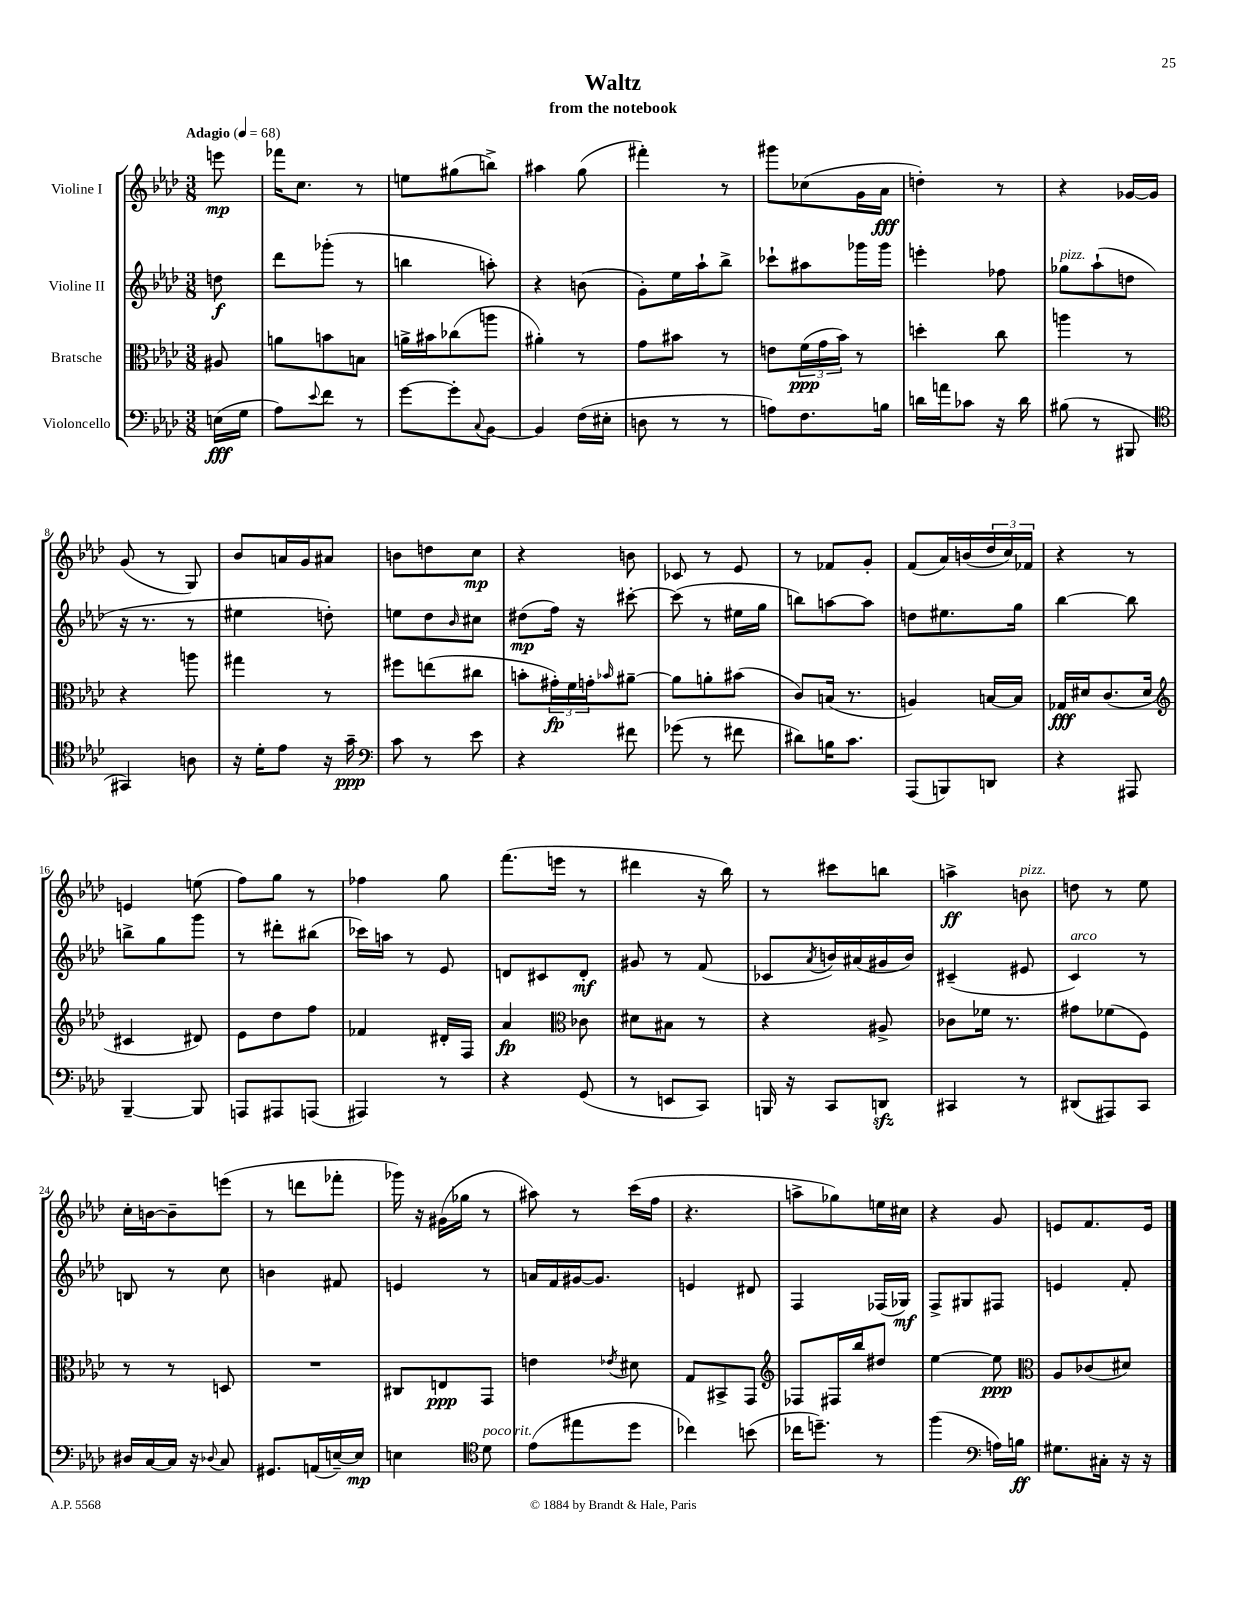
\header { title = "Waltz" subtitle = "from the notebook" }
<<
\new StaffGroup <<
\new Staff = "s0" \with { instrumentName = "Violine I" } {
    \clef treble \key aes \major \numericTimeSignature \time 3/8 \partial 8 \tempo "Adagio" 4 = 68
    e'''8\mp |
    fes'''16 c''8. r8 |
    e''8 gis''8( b''8->) |
    ais''4 g''8( |
    fis'''4-.) r8 |
    gis'''8 ces''8( g'16 aes'16\fff |
    d''4-.) r8 |
    r4 ges'16~ ges'16 |
    g'8( r8 g8) |
    bes'8 a'16 g'16 ais'8 |
    b'8 d''8 c''8\mp |
    r4 b'8 |
    ces'8 r8 ees'8 |
    r8 fes'8 g'8-. |
    f'8( aes'16) b'16( \tuplet 3/2 { des''16 c''16) fes'16 } |
    r4 r8 |
    e'4 e''8( |
    f''8) g''8 r8 |
    fes''4 g''8 |
    f'''8.( e'''16 r8 |
    dis'''4 r16 bes''16) |
    r8 cis'''8 b''8 |
    a''4->\ff b'8^\markup { \italic "pizz." } |
    d''8 r8 ees''8 |
    c''16-. b'16~ b'8-- e'''8( |
    r8 d'''8 fes'''8-. |
    ges'''16) r16 gis'16( ges''16 r8 |
    ais''8) r8 c'''16( f''16 |
    r4. |
    a''8-> ges''8) e''16 cis''16 |
    r4 g'8 |
    e'8 f'8. e'16 \bar "|." |
}
\new Staff = "s1" \with { instrumentName = "Violine II" } {
    \clef treble \key aes \major \numericTimeSignature \time 3/8 \partial 8
    d''8\f |
    des'''8 ges'''8-.( r8 |
    b''4 a''8-.) |
    r4 b'8( |
    g'8-.) ees''16 aes''16-! bes''8-> |
    ces'''8-! ais''8 ges'''16 ges'''16 |
    e'''4-. fes''8 |
    ges''8^\markup { \italic "pizz." } aes''8-!( d''8 |
    r16 r8. r8 |
    eis''4 d''8-.) |
    e''8 des''8 \grace { bes'16 } cis''8 |
    dis''8\mp( f''16) r16 cis'''8~-. |
    cis'''8( r8 eis''16 g''16 |
    b''8) a''8~ a''8 |
    d''8 eis''8. g''16 |
    bes''4~ bes''8 |
    b''8-> g''8 g'''8 |
    r8 dis'''8-. bis''8( |
    ces'''16) a''16 r8 ees'8 |
    d'8 cis'8 d'8-.\mf |
    gis'8 r8 f'8( |
    ces'8 \acciaccatura { aes'8 } b'16) ais'16( gis'16 b'16) |
    cis'4--( eis'8 |
    c'4^\markup { \italic "arco" }) r8 |
    b8 r8 c''8 |
    b'4 fis'8 |
    e'4 r8 |
    a'16 f'16 gis'16~ gis'8. |
    e'4 dis'8 |
    f4 fes16( ges16\mf) |
    f8-> gis8 fis8 |
    e'4 f'8-. \bar "|." |
}
\new Staff = "s2" \with { instrumentName = "Bratsche" } {
    \clef alto \key aes \major \numericTimeSignature \time 3/8 \partial 8
    ais8 |
    a'8 b'8 b8 |
    a'16-> bis'16 ces''8( a''8 |
    ais'4-.) r8 |
    g'8 bis'8 r8 |
    e'8 \tuplet 3/2 { f'16\ppp( g'16 bes'16) } r8 |
    d''4-. c''8 |
    a''4 r8 |
    r4 a''8 |
    gis''4 r8 |
    fis''8 e''8( cis''8 |
    b'8-. \tuplet 3/2 { gis'16-.\fp) f'16 g'16-. } \grace { bes'16 } ais'8~-- |
    ais'8 a'8-. bis'8( |
    c'8) b16( r8. |
    a4) b16~ b16 |
    ges16\fff dis'16 c'8.( dis'16 |
    \clef treble cis'4 dis'8) |
    ees'8 des''8 f''8 |
    fes'4 dis'16-. f16 |
    aes'4\fp \clef alto ces'8 |
    dis'8 bis8 r8 |
    r4 ais8-> |
    ces'8 fes'16 r8. |
    gis'8 fes'8( f8) |
    r8 r8 d8 |
    R4. |
    cis8 e8\ppp g,8 |
    e'4 \acciaccatura { ees'8 } dis'8 |
    g8 bis,8-> g,8 |
    \clef treble fes8 fis16 bes''16 dis''8 |
    ees''4~ ees''8\ppp |
    \clef alto aes8 ces'8( dis'8) \bar "|." |
}
\new Staff = "s3" \with { instrumentName = "Violoncello" } {
    \clef bass \key aes \major \numericTimeSignature \time 3/8 \partial 8
    e16\fff( g16 |
    aes8) \appoggiatura { ees'8 } f'8 r8 |
    g'8~ g'8-. \appoggiatura { c8 } bes,8~ |
    bes,4 f16( eis16-. |
    d8 r8 r8 |
    a8) f8. b16 |
    d'16 a'16 ces'8 r16 d'16 |
    bis8( r8 bis,,8 |
    \clef tenor gis,4) a8 |
    r16 des'16-. ees'8 r16 g'16--\ppp |
    \clef bass c'8 r8 ees'8 |
    r4 fis'8 |
    ges'8( r8 fis'8 |
    dis'8) b16 c'8. |
    aes,,8( b,,8) d,8 |
    r4 ais,,8 |
    bes,,4~-- bes,,8 |
    a,,8 ais,,8 a,,8( |
    ais,,4) r8 |
    r4 g,8( |
    r8 e,8 c,8) |
    b,,16 r16 c,8 d,8\sfz |
    cis,4 r8 |
    dis,8( ais,,8) c,8 |
    dis16 c16~ c16 r16 \appoggiatura { des8 } c8 |
    gis,8. a,16( e16~--) e16\mp |
    e4 \clef tenor des'8^\markup { \italic "poco rit." } |
    ees'8( eis''8 des''8 |
    ces''4) b'8( |
    ces''16 d''8.--) r8 |
    f''4( \clef bass a16) b16\ff |
    gis8. cis16-. r16 r16 \bar "|." |
}
>>
>>
